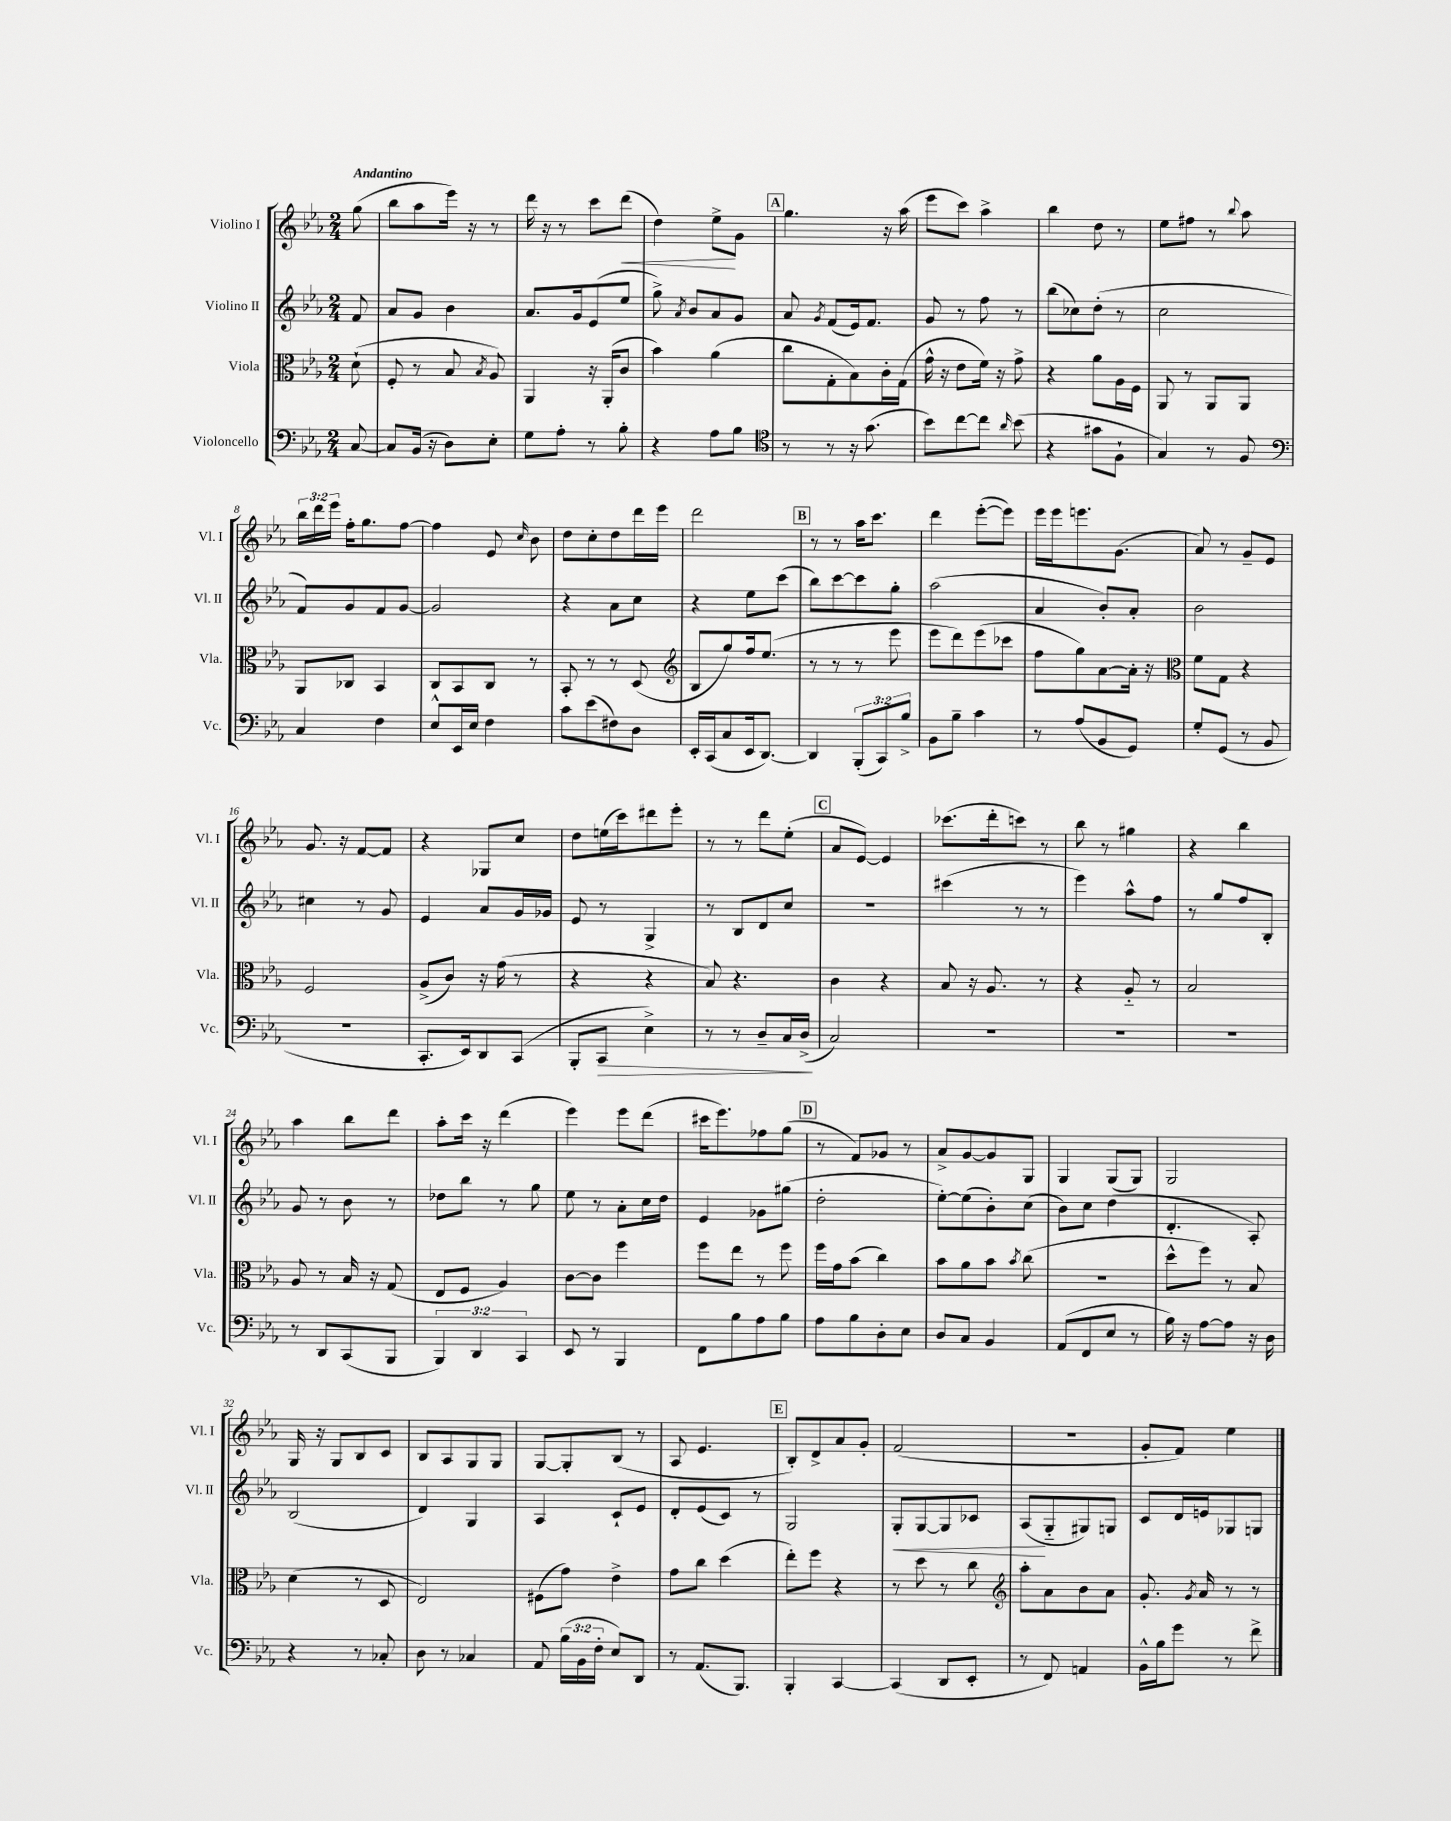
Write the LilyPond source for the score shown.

<<
\new StaffGroup <<
\new Staff = "s0" \with { instrumentName = "Violino I" shortInstrumentName = "Vl. I" } {
    \clef treble \key ees \major \numericTimeSignature \time 2/4 \override Staff.TupletNumber.text = #tuplet-number::calc-fraction-text \partial 8 \tempo "Andantino"
    \autoBeamOff g''8( |
    bes''8[ aes''8 ees'''16]) r16 r8 |
    d'''16 r16 r8 c'''8[ d'''8]\<( |
    d''4) ees''8[->\! g'8] |
    \mark \markup { \box "A" } g''4. r16 aes''16( |
    ees'''8[ c'''8]) aes''4-> |
    bes''4 d''8 r8 |
    ees''8[ fis''8] r8 \appoggiatura { bes''8 } aes''8 |
    \tuplet 3/2 { bes''16[ d'''16 ees'''16] } f''16[-. g''8. f''8]~ |
    f''4 ees'8 \grace { c''16 } bes'8 |
    d''8[ c''8-. d''8 d'''16 ees'''16] |
    d'''2 |
    \mark \markup { \box "B" } r8 r8 aes''16[ c'''8.] |
    d'''4 ees'''8[~-.( ees'''8]) |
    ees'''16[ ees'''16 e'''8. g'8.]( |
    aes'8) r8 g'8[-- ees'8] |
    g'8. r16 f'8[~ f'8] |
    r4 ges8[ c''8] |
    d''8[ e''16( c'''16) dis'''8 ees'''8]-. |
    r8 r8 d'''8[ ees''8]-.( |
    \mark \markup { \box "C" } aes'8[ ees'8]~) ees'4 |
    ces'''8.[( d'''16-. c'''8]) r8 |
    bes''8 r8 gis''4 |
    r4 bes''4 |
    aes''4 bes''8[ d'''8] |
    aes''8[-. c'''16] r16 d'''4( |
    ees'''4) ees'''8[ d'''8]( |
    cis'''16[ ees'''8.) fes''8 g''8]( |
    \mark \markup { \box "D" } r8 f'8[) ges'8] r8 |
    aes'8[-> g'8~ g'8 g8] |
    g4 g8[( g8]) |
    g2 |
    g16 r16 g8[ bes8 c'8] |
    bes8[ aes8 g8 g8] |
    g8[~ g8-. bes8]( r8 |
    aes8 ees'4. |
    \mark \markup { \box "E" } bes8[-.) d'8-> aes'8 g'8]-. |
    f'2( |
    r2 |
    g'8[-. f'8]) ees''4 \bar "|." |
}
\new Staff = "s1" \with { instrumentName = "Violino II" shortInstrumentName = "Vl. II" } {
    \clef treble \key ees \major \numericTimeSignature \time 2/4 \partial 8
    \autoBeamOff f'8 |
    aes'8[ g'8] bes'4 |
    aes'8.[ g'16 ees'8( ees''8] |
    g''8->) \acciaccatura { aes'8 } bes'8[ aes'8 g'8] |
    \mark \markup { \box "A" } aes'8 \acciaccatura { g'8 } f'8[( ees'16) f'8.] |
    g'8 r8 f''8 r8 |
    bes''8[( ces''8) d''8]-.( r8 |
    c''2 |
    f'8[) g'8 f'8 g'8]~ |
    g'2 |
    r4 aes'8[ c''8] |
    r4 ees''8[ c'''8]( |
    \mark \markup { \box "B" } bes''8[) c'''8~ c'''8 g''8]-. |
    aes''2( |
    aes'4 bes'8[-.) aes'8]-. |
    bes'2 |
    cis''4 r8 g'8 |
    ees'4 aes'8[ g'16 ges'16] |
    ees'8 r8 g4-> |
    r8 bes8[ d'8 c''8] |
    \mark \markup { \box "C" } r2 |
    cis'''4( r8 r8 |
    ees'''4) aes''8[-^ f''8] |
    r8 g''8[ f''8 bes8]-. |
    g'8 r8 bes'8 r8 |
    des''8[ bes''8] r8 g''8 |
    ees''8 r8 aes'8[-. c''16 d''16] |
    ees'4 ges'8[ gis''8]( |
    \mark \markup { \box "D" } d''2-. |
    ees''8[~-.) ees''8( bes'8-.) c''8]( |
    bes'8[) c''8] d''4( |
    d'4.-. aes8-.) |
    bes2( |
    d'4) g4 |
    aes4 c'8[-! ees'8] |
    d'8[-. ees'8( c'8]) r8 |
    \mark \markup { \box "E" } g2 |
    g8[-.\< g8~ g8 ces'8] |
    aes8[\!( g8-_ gis8) g8] |
    c'8[ d'16 e'16 ges8 g8] \bar "|." |
}
\new Staff = "s2" \with { instrumentName = "Viola" shortInstrumentName = "Vla." } {
    \clef alto \key ees \major \numericTimeSignature \time 2/4 \partial 8
    \autoBeamOff d'8-!( |
    f8-. r8 bes8 \acciaccatura { bes8 } aes8) |
    aes,4 r16 aes,16[-.( c'8] |
    bes'4) aes'4( |
    \mark \markup { \box "A" } c''8[ g8-. bes8) c'16-. g16]( |
    g'16-^ r16 ees'8[ f'16]) r16 g'8-> |
    r4 aes'8[ aes16 f16] |
    aes,8 r8 aes,8[ aes,8] |
    aes,8[ ces8] bes,4 |
    c8[ bes,8 c8] r8 |
    bes,8-. r8 r8 d8( |
    \clef treble bes8[ g''8) f''16 ees''8.]( |
    \mark \markup { \box "B" } r8 r8 r8 ees'''8 |
    ees'''8[ d'''8) ees'''8( ces'''8] |
    f''8[ g''8) aes'8~ aes'16]-. r16 |
    \clef alto f'8[ g8] r4 |
    f2 |
    aes8[->( c'8]) r16 g'16( r8 |
    r4 r4 |
    bes8) r4. |
    \mark \markup { \box "C" } c'4 r4 |
    bes8 r16 aes8. r8 |
    r4 aes8-_ r8 |
    bes2 |
    aes8 r8 bes16 r16 g8( |
    ees8[ f8] aes4) |
    c'8[~ c'8] f''4 |
    f''8[ ees''8] r8 f''8 |
    \mark \markup { \box "D" } f''16[ g'16 bes'8]( c''4) |
    bes'8[ aes'8 bes'8] \acciaccatura { bes'8 } c''8( |
    R2 |
    d''8[-^ f''8]) r8 bes8 |
    d'4( r8 d8 |
    ees2) |
    fis8[( g'8]) ees'4-> |
    g'8[ c''8] d''4( |
    \mark \markup { \box "E" } ees''8[-.) f''8] r4 |
    r8 d''8 r8 c''8 |
    \clef treble aes''8[-. aes'8 bes'8 aes'8] |
    g'8.-. \acciaccatura { g'8 } aes'16 r8 r8 \bar "|." |
}
\new Staff = "s3" \with { instrumentName = "Violoncello" shortInstrumentName = "Vc." } {
    \clef bass \key ees \major \numericTimeSignature \time 2/4 \override Staff.TupletNumber.text = #tuplet-number::calc-fraction-text \partial 8
    \autoBeamOff c8~ |
    c8[ bes,16]( r16 d8[) ees8]-. |
    g8[ aes8]-. r8 bes8-. |
    r4 aes8[ bes8] |
    \mark \markup { \box "A" } \clef tenor r8 r8 r16 g'8.( |
    bes'8[) c''8~ c''8] \grace { aes'16 } bes'8( |
    r4 gis'8[ f8]-! |
    g4) r8 f8 |
    \clef bass c4 f4 |
    ees8[-^ ees,16 ees16] f4 |
    c'8[ ees'8( fis8) d8] |
    ees,16[-. c,16( c8 ees,16 d,8.]~) |
    \mark \markup { \box "B" } d,4 \tuplet 3/2 { bes,,8[-.( c,8) bes8]-> } |
    bes,8[ bes8]-- c'4 |
    r8 aes8[( bes,8 g,8]) |
    g8[-. g,8]( r8 bes,8 |
    R2 |
    c,8.[-. ees,16) d,8 c,8]( |
    bes,,8[-. c,8]\> ees4->) |
    r8 r8 d8[-- c16 d16]->\!( |
    \mark \markup { \box "C" } c2) |
    R2 |
    R2 |
    R2 |
    r8 d,8[ c,8( bes,,8] |
    \tuplet 3/2 { bes,,4) d,4 c,4 } |
    ees,8 r8 bes,,4 |
    f,8[ bes8 aes8 bes8] |
    \mark \markup { \box "D" } aes8[ bes8 d8-. ees8] |
    d8[ c8] bes,4 |
    aes,8[( f,8 ees8] r8 |
    bes16) r16 aes8[~ aes8] r16 d16 |
    r4 r8 ces8-. |
    d8 r8 ces4 |
    aes,8 \tuplet 3/2 { bes16[( bes,16 f16]-. } ees8[) d,8] |
    r8 aes,8.[( bes,,8.]) |
    \mark \markup { \box "E" } bes,,4-. c,4~ |
    c,4( d,8[ ees,8]-. |
    r8 f,8) a,4 |
    bes,16[-^ bes16 g'8] r8 f'8-> \bar "|." |
}
>>
>>
